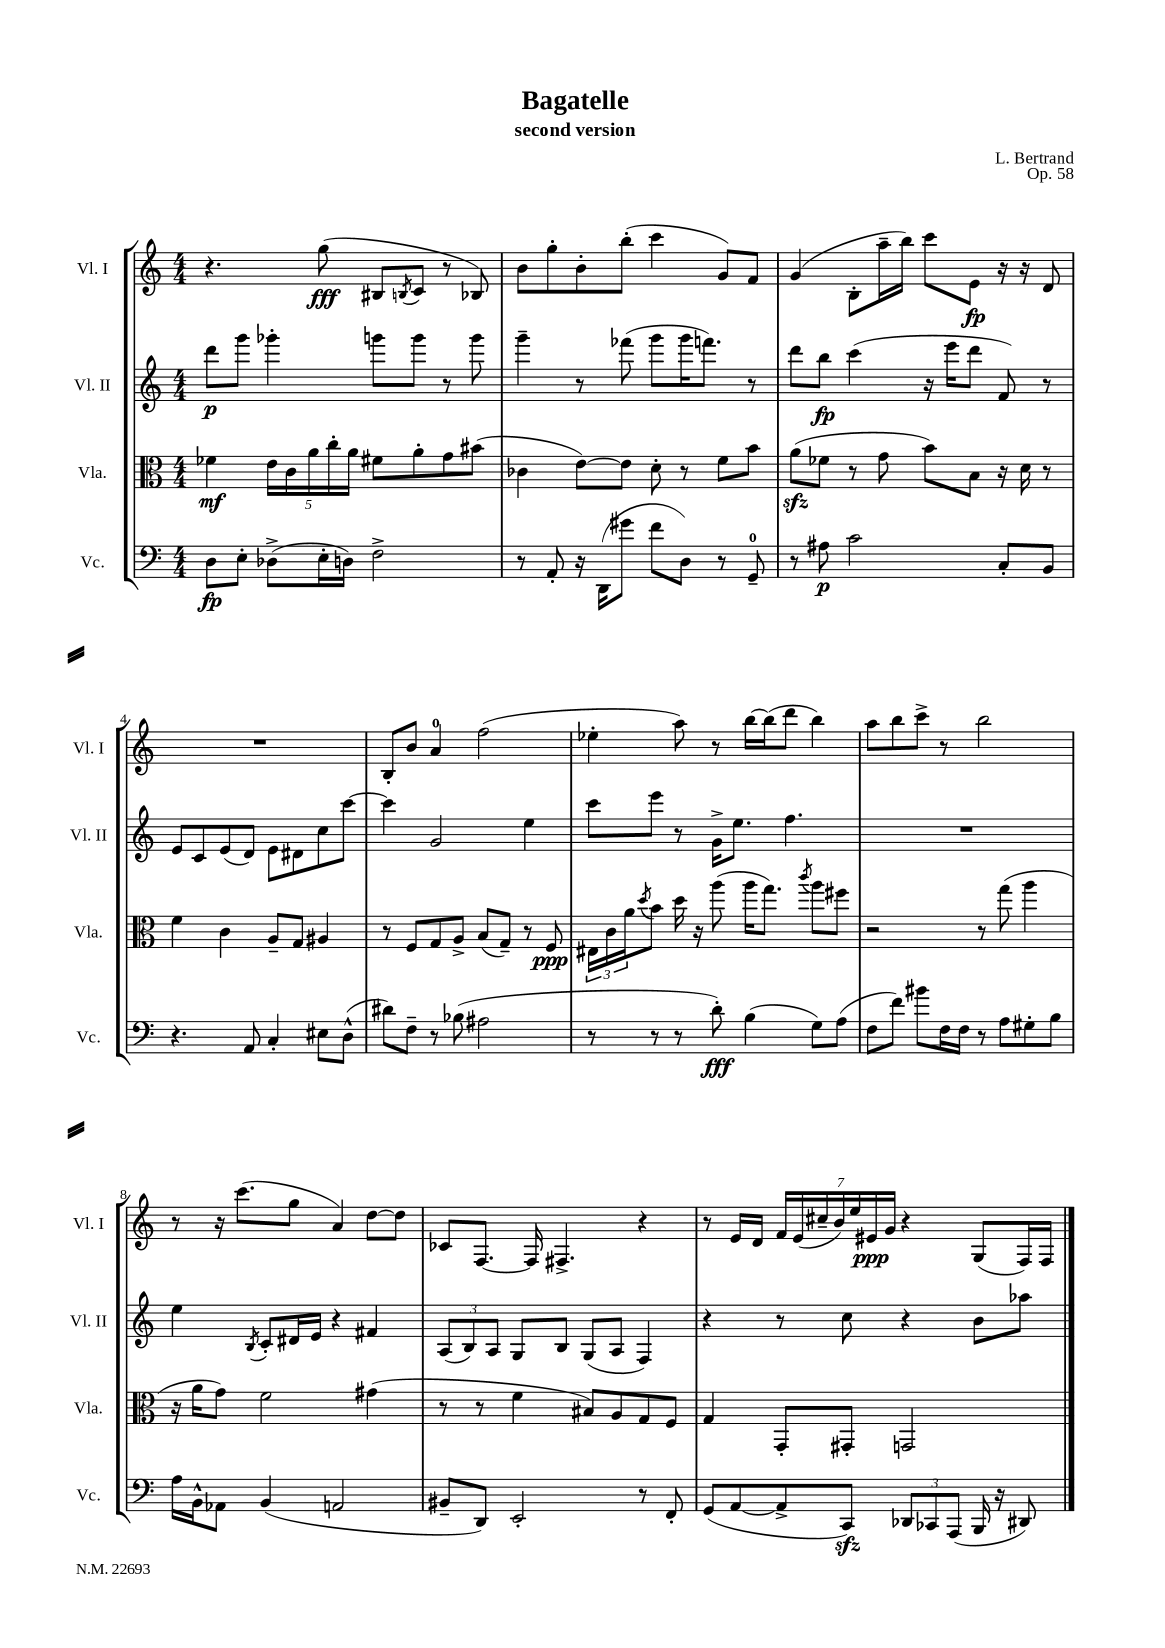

**kern	**kern	**kern	**kern
*staff4	*staff3	*staff2	*staff1
*clefF4	*clefC3	*clefG2	*clefG2
*k[]	*k[]	*k[]	*k[]
*M4/4	*M4/4	*M4/4	*M4/4
8D\L	4f-\	8ddd\L	4.r
8E'\J	.	8ggg\J	.
(8D-^\L	20e\LL	4ggg-'\	.
.	20c\	.	.
.	20a\	.	.
16E'\L	.	.	(8gg\
.	20cc'\	.	.
16D\JJ)	.	.	.
.	20a\JJ	.	.
2F^\	8f#\L	8ggg\L	8B#/L
.	.	.	8qB/
.	8a'\	8ggg\J	8c/J
.	8g\	8r	8r
.	(8b#\J	8ggg\	8B-/)
=	=	=	=
8r	4c-\	4ggg~\	8b\L
8AA'/	.	.	8gg'\
16r	[8e\L)	8r	8b'\
(16DD\LK	.	.	.
8g#\J	8e\]J	(8fff-\	(8bb'\J
8f\L	8d'\	8ggg\L	4ccc\
8D\J)	8r	16ggg\K	.
.	.	8.fff\J)	.
8r	8f\L	.	8g/L)
8GG~/	8b\J	8r	8f/J
=	=	=	=
8r	(8a\L	8ddd\L	(4g/
8A#\	8f-\J	8bb\J	.
2c\	8r	(4ccc\	8B'\L
.	8g\	.	16aa~\L
.	.	.	16bb\JJ)
.	8b\L)	16r	8ccc\L
.	.	16eee\LK	.
.	8B\J	8ddd\J	8e\J
8C'/L	16r	8f/)	16r
.	16d\	.	16r
8BB/J	8r	8r	8d/
=	=	=	=
4.r	4f\	8e/L	1r
.	.	8c/	.
.	4c\	(8e/	.
8AA/	.	8d/J)	.
4C'/	8A~/L	8e\L	.
.	8G/J	8d#\	.
8E#\L	4A#/	8cc\	.
(8D^^\J	.	[8ccc\J	.
=	=	=	=
8d#\L)	8r	4ccc\]	8B'/L
8F~\J	8F/L	.	8b/J
8r	8G/	2g/	4a/
(8B-\	8A^/J	.	.
2A#\	(8B/L	.	(2ff\
.	8G~/J)	.	.
.	8r	4ee\	.
.	8F/	.	.
=	=	=	=
8r	24E#\LL	8ccc\L	4ee-'\
.	24c\	.	.
.	24a\J	.	.
.	8qdd/	.	.
8r	8b\J	8eee\J	.
8r	16dd\	8r	8aa\)
.	16r	.	.
8d'\)	(8aa\	16g^\LK	8r
.	.	8.ee\J	.
(4B\	16aa\LK	.	[16bb\LL
.	8.gg\J)	.	(16bb\]J
.	.	4.ff\	8ddd\J
.	8qccc/	.	.
8G\L)	8aa\L	.	4bb\)
(8A\J	8ff#\J	.	.
=	=	=	=
8F\L	2r	1r	8aa\L
8f\J)	.	.	8bb\
8b#\L	.	.	8ccc^\J
16F\L	.	.	8r
16F\JJ	.	.	.
8r	8r	.	2bb\
8A\L	(8gg\	.	.
8G#'\	4aa\	.	.
8B\J	.	.	.
=	=	=	=
16A\LL	16r	4ee\	8r
16BB^^\J	16a\LK	.	.
8AA-\J	8g\J)	.	16r
.	.	.	(8.ccc\L
.	.	8qB/	.
(4BB/	2f\	8c'/L	.
.	.	16d#/L	8gg\J
.	.	16e/JJ	.
2AA/	.	4r	4a/)
.	(4g#\	4f#/	[8dd\L
.	.	.	8dd\]J
=	=	=	=
8BB#~/L	8r	(12A/L	8c-/L
.	.	12B/)	.
8DD/J)	8r	.	[8.F/J
.	.	12A/J	.
2EE'/	4f\	8G/L	.
.	.	.	16F/]
.	.	8B/J	4.F#^/
.	8B#/L)	(8G/L	.
.	8A/	8A/J	.
8r	8G/	4F/)	4r
8FF'/	8F/J	.	.
=	=	=	=
(8GG/L	4G/	4r	8r
[8AA/	.	.	16e/LL
.	.	.	16d/JJ
8AA^/]	8GG'/L	8r	28f/LL
.	.	.	(28e/
.	.	.	28cc#~/
.	.	.	28b/)
8CC/J)	8GG#'/J	8cc\	.
.	.	.	28ee/
.	.	.	28e#/
.	.	.	28g/JJ
12DD-/L	2GG/	4r	4r
12CC-/	.	.	.
(12AAA/J	.	.	.
16BBB/	.	8b\L	(8G/L
16r	.	.	.
8DD#/)	.	8aa-\J	16F/L)
.	.	.	16F/JJ
==	==	==	==
*-	*-	*-	*-
